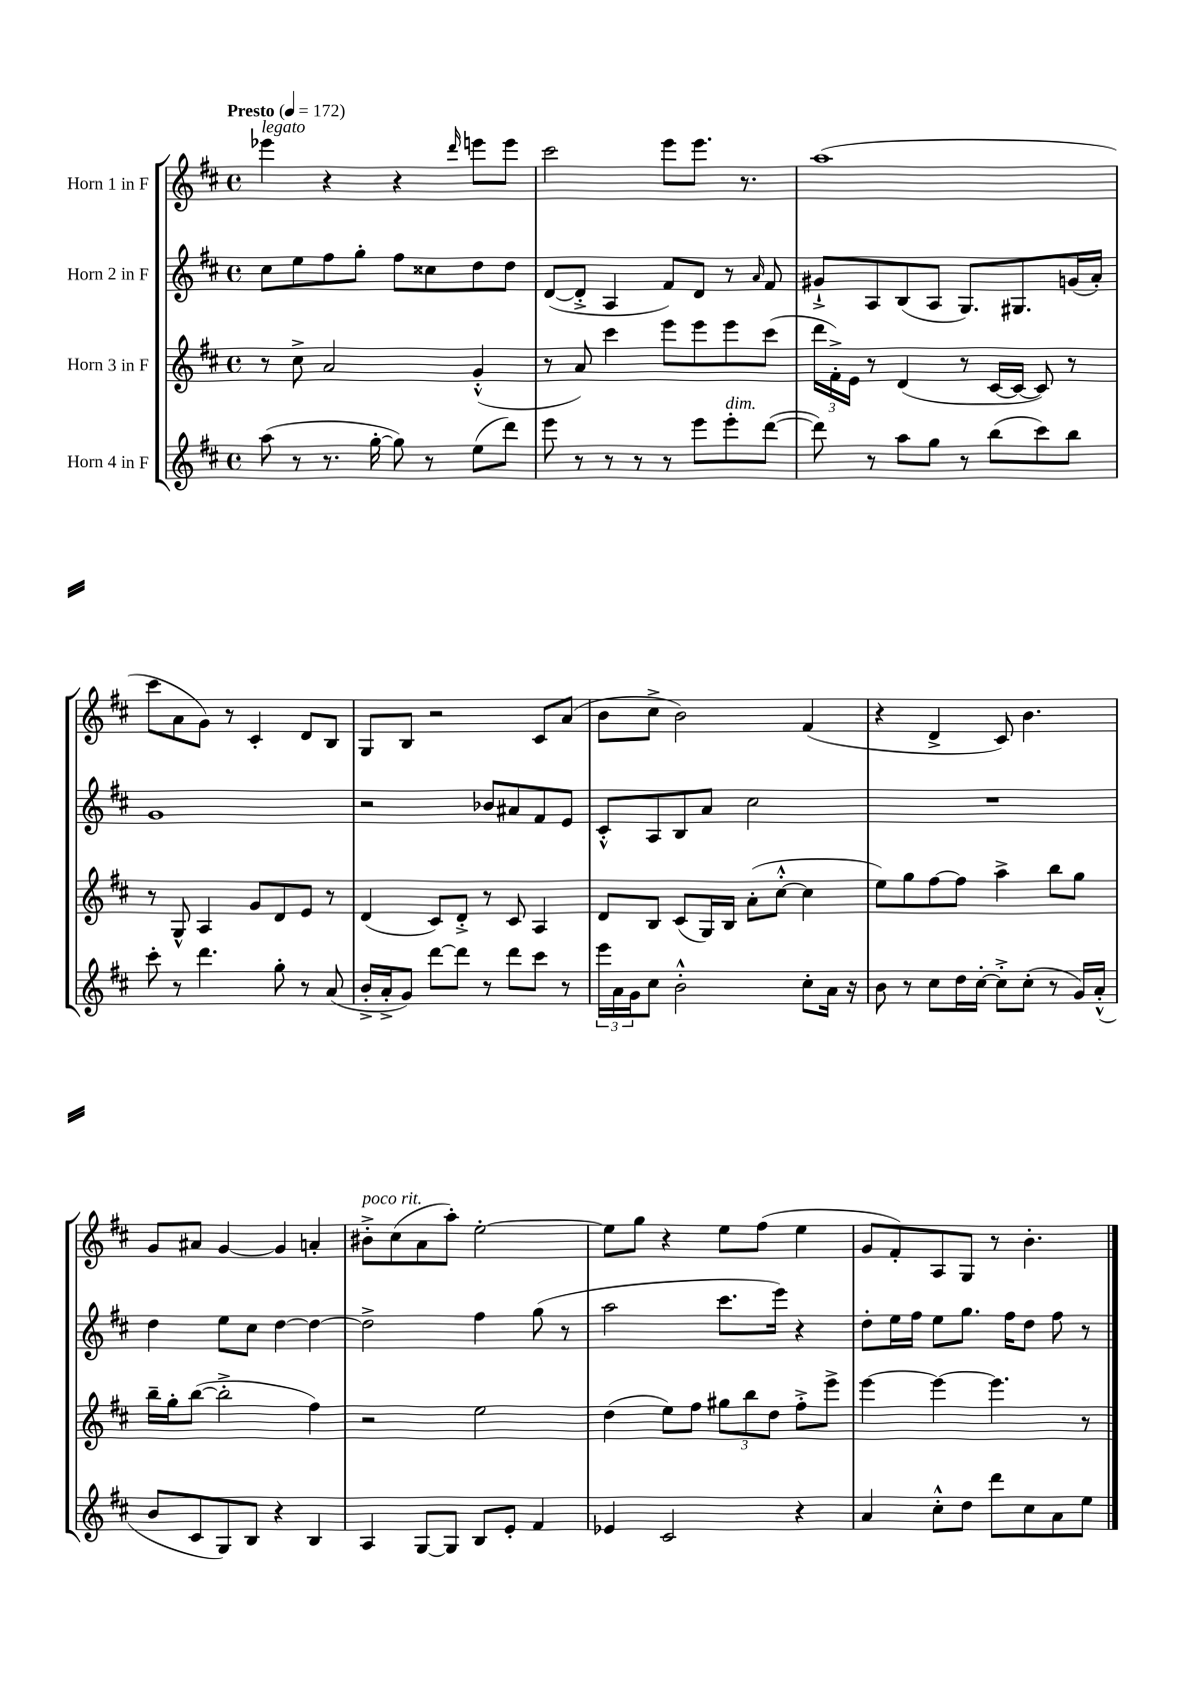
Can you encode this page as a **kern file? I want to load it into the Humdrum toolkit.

**kern	**kern	**kern	**kern
*part4	*part3	*part2	*part1
*staff4	*staff3	*staff2	*staff1
*I"Horn 4 in F	*I"Horn 3 in F	*I"Horn 2 in F	*I"Horn 1 in F
*clefG2	*clefG2	*clefG2	*clefG2
*k[f#c#]	*k[f#c#]	*k[f#c#]	*k[f#c#]
*M4/4	*M4/4	*M4/4	*M4/4
*met(c)	*met(c)	*met(c)	*met(c)
*MM172	*MM172	*MM172	*MM172
=1	=1	=1	=1
!	!	!	!LO:TX:a:B:t=Presto
!	!	!	!LO:TX:a:i:t=legato
(8aa\	8r	8cc#\L	4eee-X\
8r	8cc#^\	8ee\	.
8.r	2a/	8ff#\	4r
.	.	8gg'\J	.
[16gg'\	.	.	.
8gg\])	.	8ff#\L	4r
8r	.	8cc##X\	.
.	.	.	16qqddd/
(8ee\L	(4g'^^/	8dd\	8eeen\L
8ddd\J)	.	8dd\J	8eee\J
=2	=2	=2	=2
8eee\	8r	([8d/L	2ccc#\
8r	8a/)	8d'^/J]	.
8r	4ccc#\	4A/	.
8r	.	.	.
8r	8eee\L	8f#/L)	8eee\L
8eee\L	8eee\	8d/J	8.eee\J
!LO:TX:a:i:t=dim.	!	!	!
8eee'\	8eee\	8r	.
.	.	.	8.r
.	.	16qqa/	.
([8ddd\J	(8ccc#\J	8f#/	.
=3	=3	=3	=3
8ddd\])	24ddd\LL	8g#X`^/L	(1aa
.	24f#'^\)	.	.
.	24e\JJ	.	.
8r	8r	8A/	.
8aa\L	(4d/	(8B/	.
8gg\J	.	8A/J	.
8r	8r	8.G/L)	.
(8bb\L	[16c#/LL	.	.
.	16c#/JJ_	8.G#X/	.
8ccc#\)	8c#/])	.	.
8bb\J	8r	(16gn/L	.
.	.	16a'/JJ)	.
!!LO:LB:g=z
=4	=4	=4	=4
8ccc#'\	8r	1g	8ccc#\L
8r	8G^^/	.	8a\
4.ddd\	4A/	.	8g\J)
.	.	.	8r
.	8g/L	.	4c#'/
8gg'\	8d/	.	.
8r	8e/J	.	8d/L
(8a/	8r	.	8B/J
=5	=5	=5	=5
16b'^/LL	(4d/	2r	8G/L
16a'^/J	.	.	.
8g/J)	.	.	8B/J
[8ddd\L	8c#/L)	.	2r
8ddd\J]	8d'^/J	.	.
8r	8r	8b-X/L	.
8ddd\L	8c#/	8a#X/	.
8ccc#\J	4A/	8f#/	8c#/L
8r	.	8e/J	(8a/J
=6	=6	=6	=6
24eee\LL	8d/L	8c#'^^/L	8b\L
24a\	.	.	.
24g\J	.	.	.
8cc#\J	8B/J	8A/	8cc#^\J
2b'^^\	(8c#/L	8B/	2b\)
.	16G/L)	8a/J	.
.	16B/JJ	.	.
.	(8a'\L	2cc#\	.
.	[8cc#'^^\J	.	.
8cc#'\L	4cc#\]	.	(4f#/
16a\Jk	.	.	.
16r	.	.	.
=7	=7	=7	=7
8b\	8ee\L)	1r	4r
8r	8gg\	.	.
8cc#\L	[8ff#\	.	4d^/
16dd\L	8ff#\J]	.	.
[16cc#'\JJ	.	.	.
8cc#'^\L]	4aa^\	.	8c#/)
(8cc#'\J	.	.	4.b\
8r	8bb\L	.	.
16g/LL)	8gg\J	.	.
(16a'^^/JJ	.	.	.
!!LO:LB:g=z
=8	=8	=8	=8
8b/L	16bb~\LL	4dd\	8g/L
.	16gg'\J	.	.
8c#/	([8bb\J	.	8a#X/J
8G/)	2bb'^\]	8ee\L	[4g/
8B/J	.	8cc#\J	.
4r	.	[4dd\	4g/]
4B/	4ff#\)	4dd\_	4an'/
=9	=9	=9	=9
!	!	!	!LO:TX:a:i:t=poco rit.
4A/	2r	2dd^\]	8b#X'^\L
.	.	.	(8cc#\
[8G/L	.	.	8a\
8G/J]	.	.	8aa'\J)
8B/L	2ee\	4ff#\	[2ee'\
8e'/J	.	.	.
4f#/	.	(8gg\	.
.	.	8r	.
=10	=10	=10	=10
4e-X/	(4dd\	2aa\	8ee\L]
.	.	.	8gg\J
2c#/	8ee\L)	.	4r
.	8ff#\J	.	.
.	12gg#X\L	8.ccc#\L	8ee\L
.	12bb\	.	.
.	.	.	(8ff#\J
.	12dd\J	.	.
.	.	16eee\Jk)	.
4r	8ff#'^\L	4r	4ee\
.	8eee^\J	.	.
=11	=11	=11	=11
4a/	[4eee\	8dd'\L	8g/L
.	.	16ee\L	8f#'/)
.	.	16ff#\JJ	.
8cc#'^^\L	4eee\_	8ee\L	8A/
8dd\J	.	8.gg\J	8G/J
8ddd\L	4.eee\]	.	8r
.	.	16ff#\KL	.
8cc#\	.	8dd\J	4.b'\
8a\	.	8ff#\	.
8ee\J	8r	8r	.
==	==	==	==
*-	*-	*-	*-
